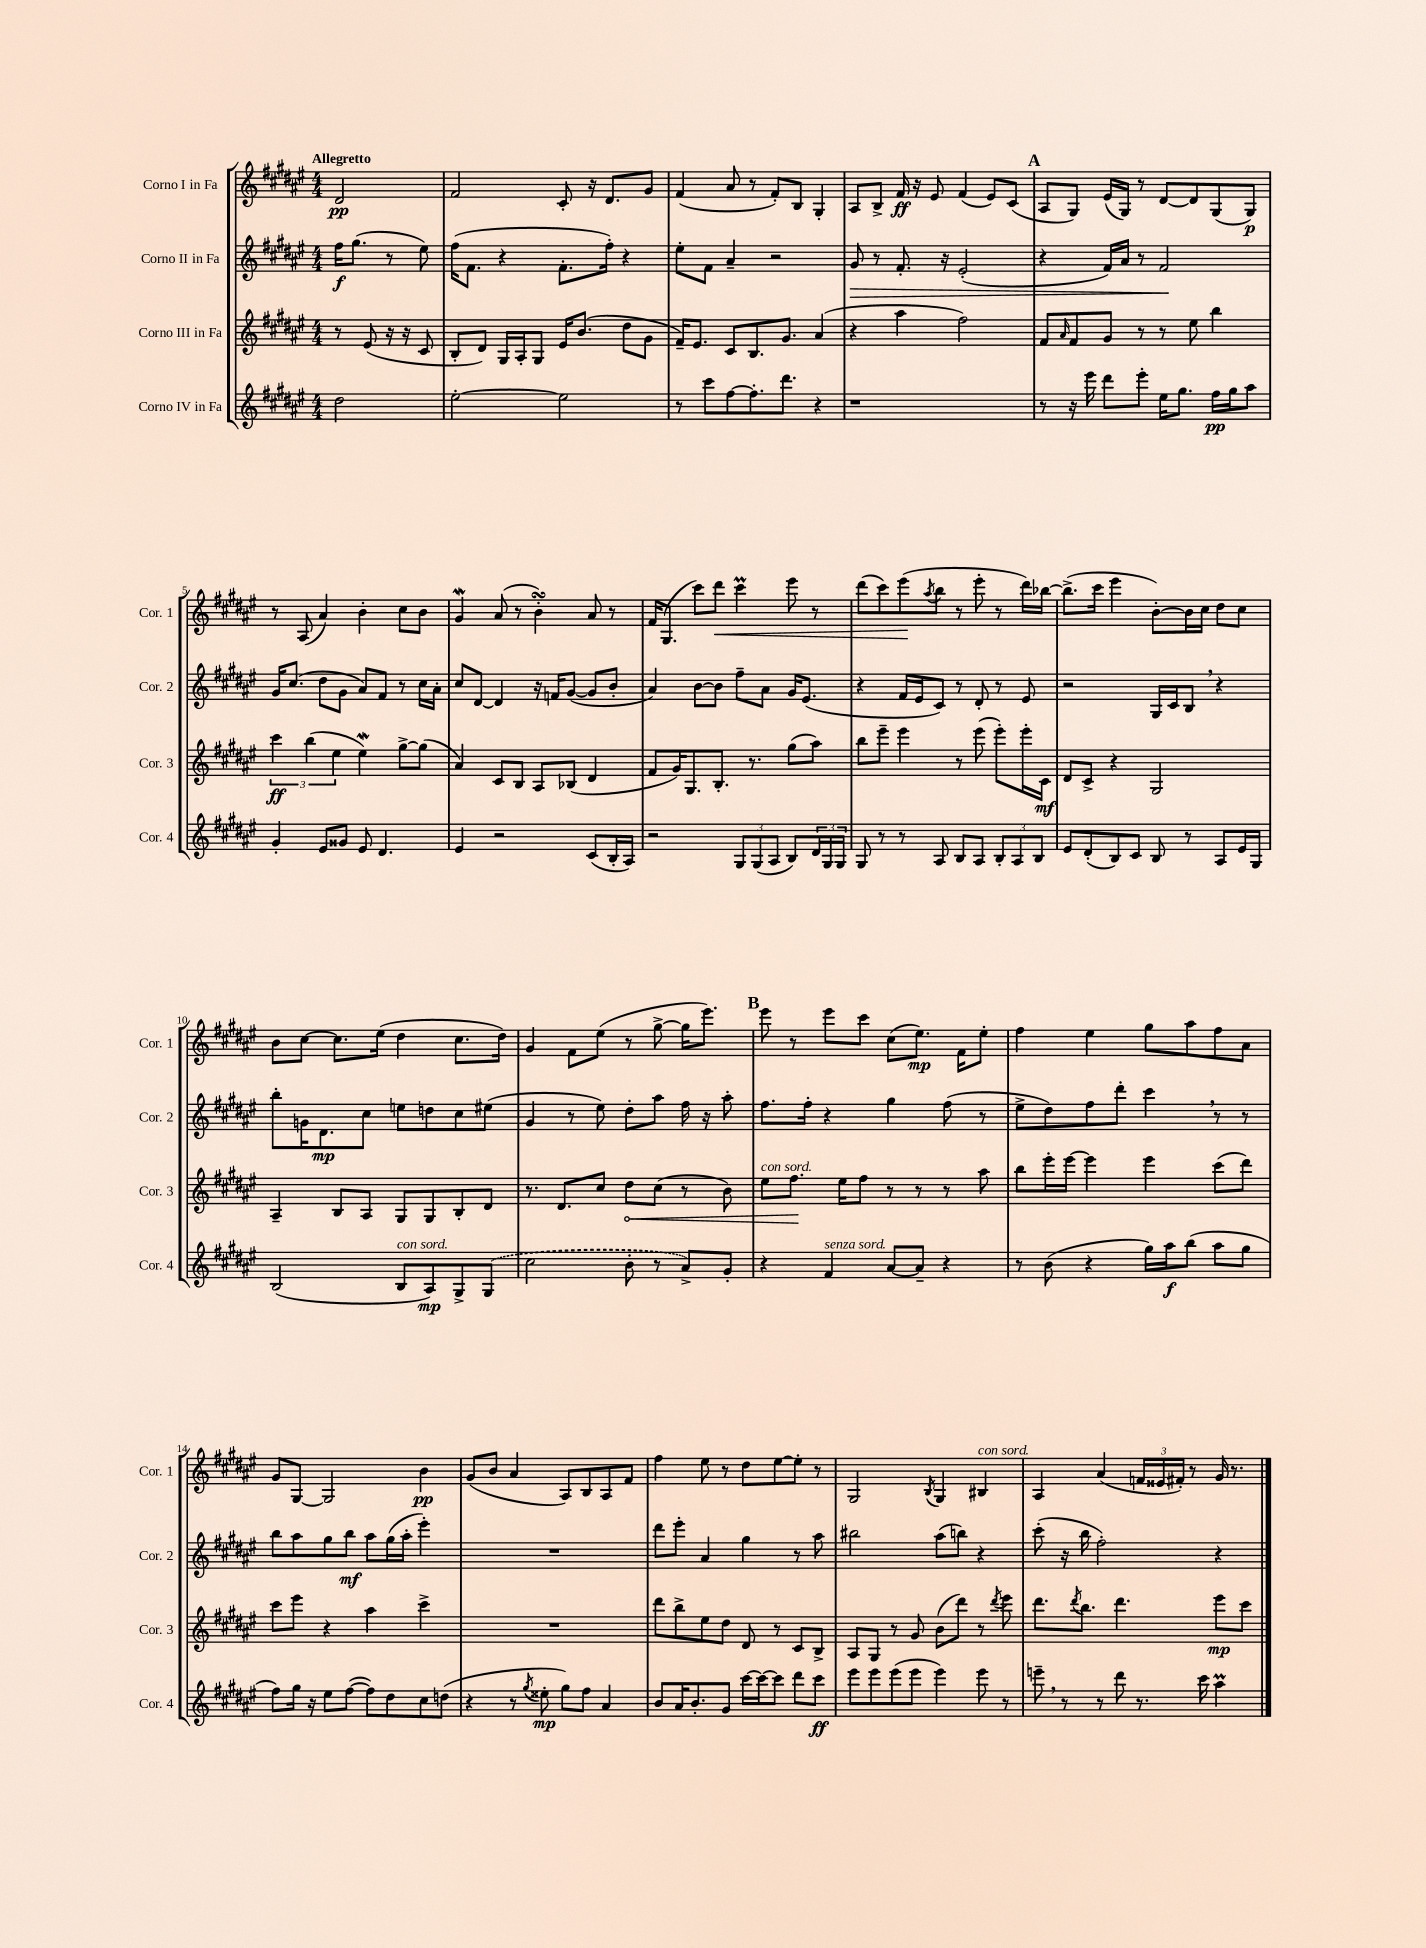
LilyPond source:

<<
\new StaffGroup <<
\new Staff = "s0" \with { instrumentName = "Corno I in Fa" shortInstrumentName = "Cor. 1" } {
    \clef treble \key fis \major \numericTimeSignature \time 4/4 \partial 2 \tempo "Allegretto"
    dis'2\pp |
    fis'2 cis'8-. r16 dis'8. gis'8 |
    fis'4( ais'8 r8 fis'8-.) b8 gis4-. |
    ais8 b8-> fis'16\ff r16 eis'8 fis'4( eis'8) cis'8( |
    \mark \markup { \bold "A" } ais8 gis8) eis'16( gis16) r8 dis'8~ dis'8 gis8( gis8\p) |
    r8 ais8( ais'4) b'4-. cis''8 b'8 |
    gis'4\mordent ais'8( r8 b'4-.\turn) ais'8 r8 |
    fis'16 gis8.( cis'''8) dis'''8\< cis'''4\prall eis'''8 r8 |
    dis'''8( cis'''8) eis'''8\!( \acciaccatura { ais''8 } b''8 r8 eis'''8-. r8 dis'''16) bes''16~ |
    bes''8.->( cis'''16 eis'''4 b'8~-.) b'16 cis''16 dis''8 cis''8 |
    b'8 cis''8~ cis''8. eis''16( dis''4 cis''8. dis''16) |
    gis'4 fis'8 eis''8( r8 gis''8~-> gis''16 eis'''8.) |
    \mark \markup { \bold "B" } eis'''8 r8 eis'''8 cis'''8 cis''8( eis''8.\mp) fis'16 eis''8-. |
    fis''4 eis''4 gis''8 ais''8 fis''8 ais'8 |
    gis'8 gis8~ gis2 b'4\pp |
    gis'8( b'8 ais'4 ais8) b8 ais8 fis'8 |
    fis''4 eis''8 r8 dis''8 eis''8~ eis''8-. r8 |
    gis2 \acciaccatura { b8 } gis4 bis4^\markup { \italic "con sord." } |
    ais4 ais'4( \tuplet 3/2 { f'16 eisis'16 fis'16-.) } r8 gis'16 r8. \bar "|." |
}
\new Staff = "s1" \with { instrumentName = "Corno II in Fa" shortInstrumentName = "Cor. 2" } {
    \clef treble \key fis \major \numericTimeSignature \time 4/4 \partial 2
    fis''16\f gis''8.( r8 eis''8) |
    fis''16( fis'8. r4 fis'8.-. fis''16-.) r4 |
    eis''8-. fis'8 ais'4-- r2 |
    gis'8\> r8 fis'8.-. r16 eis'2-.( |
    \mark \markup { \bold "A" } r4 fis'16) ais'16 r8 fis'2\! |
    gis'16 cis''8.( dis''8 gis'8 ais'8) fis'8 r8 cis''16 ais'16-. |
    cis''8 dis'8~ dis'4 r16 f'16 gis'8~( gis'8 b'8-. |
    ais'4) b'8~ b'8 fis''8-- ais'8 gis'16 eis'8.( |
    r4 fis'16 eis'16 cis'8) r8 dis'8-. r8 eis'8 |
    r2 gis16 cis'16 b8 \breathe r4 |
    b''8-. g'16 dis'8.\mp cis''8 e''8 d''8 cis''8 eis''8( |
    gis'4 r8 eis''8) dis''8-. ais''8 fis''16 r16 ais''8-. |
    \mark \markup { \bold "B" } fis''8. fis''16-. r4 gis''4 fis''8( r8 |
    eis''8-> dis''8) fis''8 dis'''8-. cis'''4 \breathe r8 r8 |
    b''8 ais''8 gis''8 b''8\mf ais''8 gis''16( ais''16-. eis'''4-.) |
    R1 |
    dis'''8 eis'''8-. ais'4 gis''4 r8 ais''8 |
    bis''2 ais''8( b''8) r4 |
    cis'''8-.( r16 b''16 fis''2-.) r4 \bar "|." |
}
\new Staff = "s2" \with { instrumentName = "Corno III in Fa" shortInstrumentName = "Cor. 3" } {
    \clef treble \key fis \major \numericTimeSignature \time 4/4 \partial 2
    r8 eis'8( r16 r16 cis'8 |
    b8-. dis'8) gis16 ais16-. gis8 eis'16 b'8.( dis''8 gis'8 |
    fis'16--) eis'8. cis'8 b8. gis'8. ais'4( |
    r4 ais''4 fis''2) |
    \mark \markup { \bold "A" } fis'8 \grace { ais'16 } fis'8 gis'8 r8 r8 eis''8 b''4 |
    \tuplet 3/2 { cis'''4\ff b''4( eis''4 } eis''4\mordent) gis''8~-> gis''8( |
    ais'4) cis'8 b8 ais8 bes8( dis'4 |
    fis'8 gis'16) gis8. b8.-. r8. gis''8( ais''8) |
    b''8 eis'''8-- eis'''4 r8 eis'''8( eis'''8-.) eis'''16-. cis'16\mf |
    dis'8 cis'8-> r4 gis2 |
    ais4-- b8 ais8 gis8 gis8 b8-. dis'8 |
    r8. dis'8. cis''8 \once \override Hairpin.circled-tip = ##t dis''8\< cis''8( r8 b'8) |
    \mark \markup { \bold "B" } eis''8^\markup { \italic "con sord." } fis''8.\! eis''16 fis''8 r8 r8 r8 ais''8 |
    b''8 eis'''16-. eis'''16~ eis'''4 eis'''4 cis'''8( dis'''8) |
    cis'''8 eis'''8 r4 ais''4 cis'''4-> |
    R1 |
    dis'''8 b''8-> eis''8 dis''8 dis'8 r8 cis'8 b8-> |
    ais8 gis8 r8 gis'8 b'8( dis'''8) r8 \acciaccatura { dis'''8 } eis'''8 |
    dis'''8. \acciaccatura { dis'''8 } b''8. dis'''4. eis'''8\mp cis'''8 \bar "|." |
}
\new Staff = "s3" \with { instrumentName = "Corno IV in Fa" shortInstrumentName = "Cor. 4" } {
    \clef treble \key fis \major \numericTimeSignature \time 4/4 \partial 2
    dis''2 |
    eis''2~-. eis''2 |
    r8 cis'''8 fis''8~ fis''8.-. dis'''8. r4 |
    r1 |
    \mark \markup { \bold "A" } r8 r16 eis'''16 dis'''8 eis'''8-. eis''16 gis''8. fis''16\pp gis''16 ais''8 |
    gis'4-. eis'8 gisis'8 eis'8 dis'4. |
    eis'4 r2 cis'8( b16-. ais16) |
    r2 \tuplet 3/2 { gis8 gis8( ais8 } b8) \tuplet 3/2 { dis'16 gis16 gis16 } |
    gis8 r8 r8 ais8 b8 ais8 \tuplet 3/2 { b8-. ais8 b8 } |
    eis'8 dis'8-.( b8) cis'8 b8 r8 ais8 eis'16 gis16 |
    b2( b8^\markup { \italic "con sord." } ais8\mp) gis8-> \once \slurDashed gis8( |
    cis''2 b'8-. r8 ais'8->) gis'8-. |
    \mark \markup { \bold "B" } r4 fis'4^\markup { \italic "senza sord." } ais'8~ ais'8-- r4 |
    r8 b'8( r4 gis''16) ais''16\f b''8( ais''8 gis''8 |
    fis''8) gis''16 r16 eis''8 fis''8~( fis''8) dis''8 cis''8 d''8( |
    r4 r8 \acciaccatura { gis''8 } eisis''8-.\mp gis''8) fis''8 ais'4 |
    b'8 ais'16 b'8.-. gis'8 cis'''16~ cis'''16~ cis'''8 dis'''8 cis'''8\ff |
    eis'''8 eis'''8 eis'''8( eis'''8 eis'''4) eis'''8 r8 |
    e'''8-- \breathe r8 r8 dis'''8 r8. cis'''16 ais''4\prall \bar "|." |
}
>>
>>
